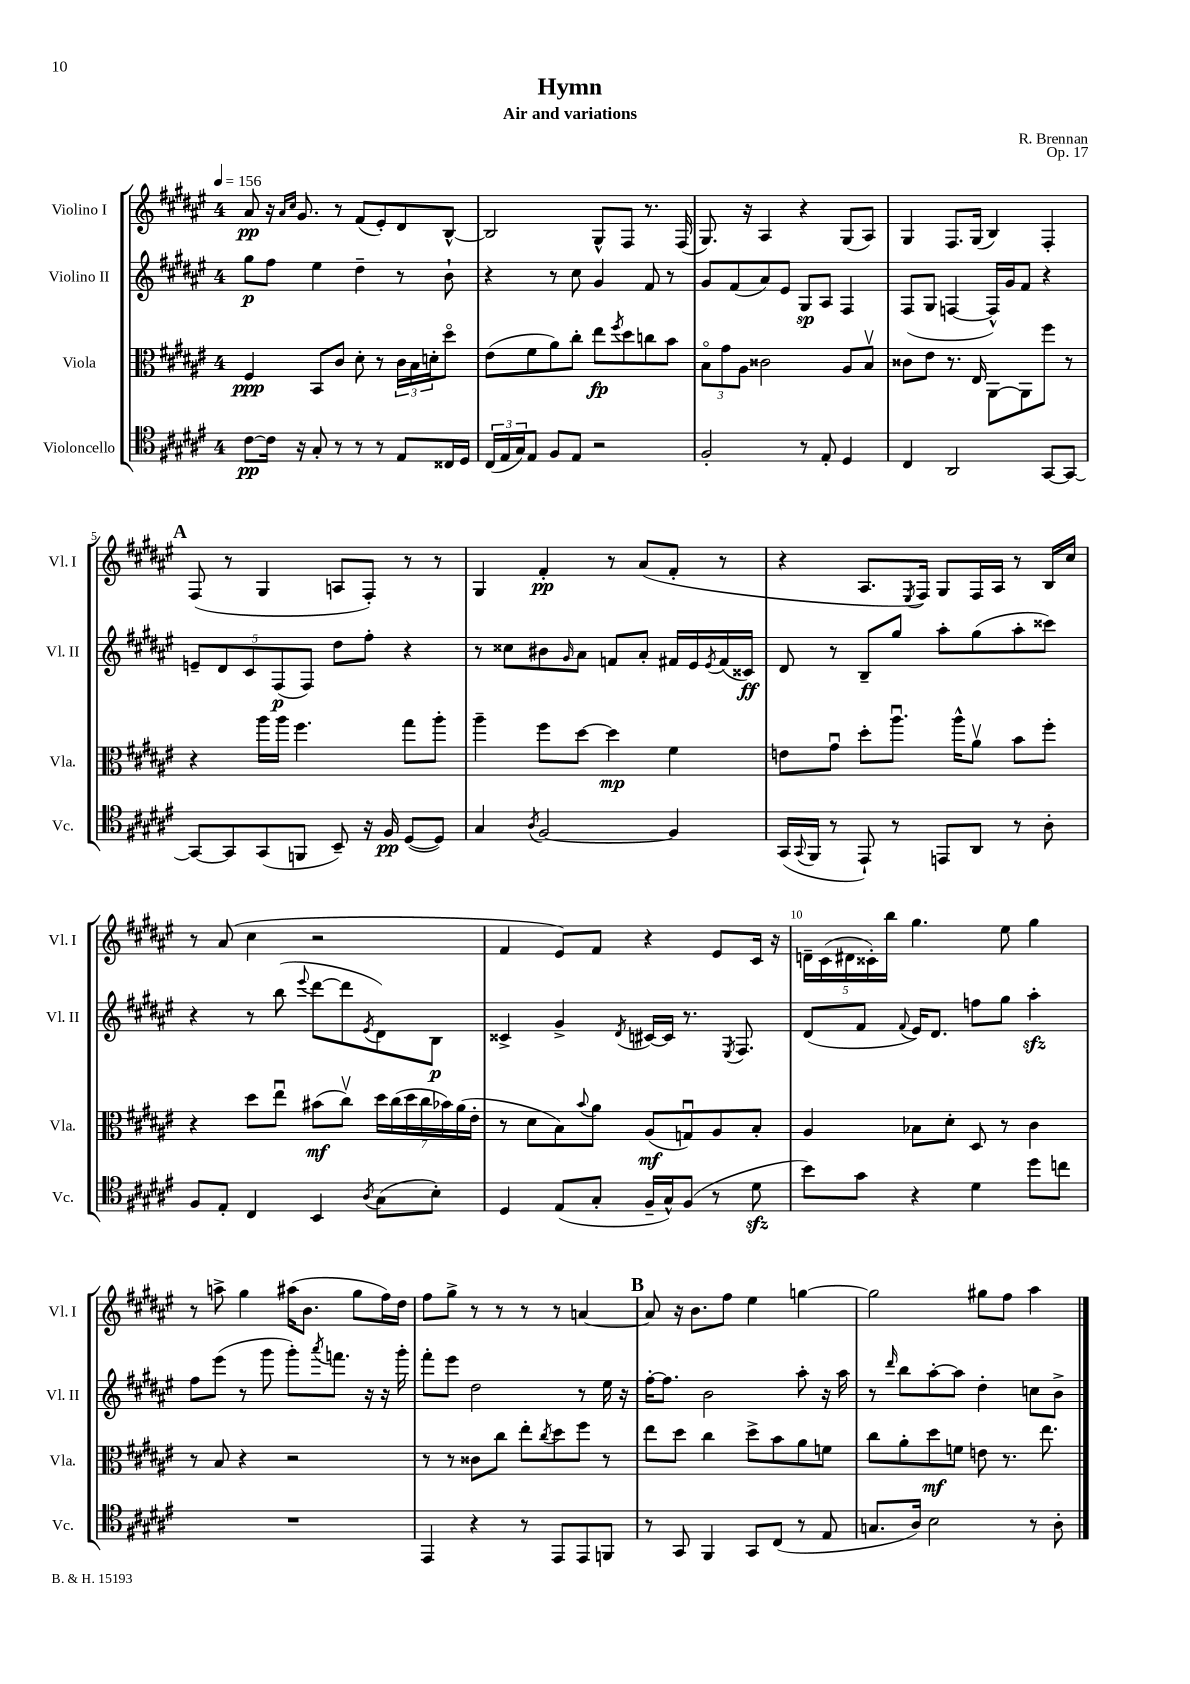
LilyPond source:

\header { title = "Hymn" composer = "R. Brennan" subtitle = "Air and variations" opus = "Op. 17" }
<<
\new StaffGroup <<
\new Staff = "s0" \with { instrumentName = "Violino I" shortInstrumentName = "Vl. I" } {
    \clef treble \key fis \major \once \override Staff.TimeSignature.style = #'single-digit \time 4/4 \tempo 4 = 156
    ais'8\pp r16 \grace { ais'16 cis''16 } gis'8. r8 fis'8( eis'8-.) dis'8 b8~-^ |
    b2 gis8-^ fis8 r8. fis16( |
    gis8.) r16 ais4 r4 gis8( ais8) |
    gis4 fis8. gis16( b4) fis4-. |
    \mark \markup { \bold "A" } fis8( r8 gis4 a8 fis8-.) r8 r8 |
    gis4 fis'4-.\pp r8 ais'8( fis'8-. r8 |
    r4 ais8. \acciaccatura { eis8 } fis16) gis8 fis16 ais16 r8 b16 cis''16 |
    r8 ais'8( cis''4 r2 |
    fis'4 eis'8) fis'8 r4 eis'8 cis'16 r16 |
    \tuplet 5/4 { d'16-- cis'16( dis'16 cisis'16-.) b''16 } gis''4. eis''8 gis''4 |
    r8 a''8-> gis''4 ais''16( b'8. gis''8 fis''16) dis''16 |
    fis''8 gis''8-> r8 r8 r8 r8 a'4~ |
    \mark \markup { \bold "B" } a'8 r16 b'8. fis''8 eis''4 g''4~ |
    g''2 gis''8 fis''8 ais''4 \bar "|." |
}
\new Staff = "s1" \with { instrumentName = "Violino II" shortInstrumentName = "Vl. II" } {
    \clef treble \key fis \major \once \override Staff.TimeSignature.style = #'single-digit \time 4/4
    gis''8\p fis''8 eis''4 dis''4-- r8 b'8-! |
    r4 r8 cis''8 gis'4 fis'8 r8 |
    gis'8 fis'8( ais'8) eis'8 gis8\sp ais8 fis4 |
    fis8( gis8 f4~ f16-^) gis'16 fis'8 r4 |
    \mark \markup { \bold "A" } \tuplet 5/4 { e'8-- dis'8 cis'8 fis8\p( fis8) } dis''8 fis''8-. r4 |
    r8 cisis''8 bis'8 \grace { gis'16 } ais'8 f'8 ais'8-. fis'16 eis'16 \acciaccatura { eis'8 } fis'16( cisis'16\ff) |
    dis'8 r8 b8-- gis''8 ais''8-. gis''8( ais''8-. cisis'''8) |
    r4 r8 b''8( \appoggiatura { eis'''8 } dis'''8~ dis'''8 \acciaccatura { eis'8 } dis'8) b8\p |
    cisis'4-> gis'4-> \acciaccatura { dis'8 } cis'16~ cis'16 r8. \acciaccatura { eis8 } fis8. |
    dis'8( fis'8 \appoggiatura { fis'8 } eis'16) dis'8. f''8 gis''8 ais''4-.\sfz |
    fis''8 eis'''8( r8 gis'''8 gis'''8-.) \acciaccatura { ais'''8 } f'''8. r16 r16 gis'''16-. |
    fis'''8-. eis'''8 dis''2 r8 eis''16 r16 |
    \mark \markup { \bold "B" } fis''16~-. fis''8. b'2 ais''8-. r16 ais''16 |
    r8 \grace { dis'''16 } b''8 ais''8~-. ais''8 dis''4-. c''8 b'8-> \bar "|." |
}
\new Staff = "s2" \with { instrumentName = "Viola" shortInstrumentName = "Vla." } {
    \clef alto \key fis \major \once \override Staff.TimeSignature.style = #'single-digit \time 4/4
    fis4\ppp b,8 cis'8 dis'8-. r8 \tuplet 3/2 { cis'16 b16 d'16-. } dis''8\flageolet |
    eis'8( fis'8 ais'8) cis''8-. eis''8\fp \acciaccatura { fis''8 } dis''8 c''8 b'8 |
    \tuplet 3/2 { b8\flageolet gis'8 ais8 } cisis'2 ais8 b8\upbow |
    cisis'8 eis'8 r8. eis16 ais,8~ ais,8 fis''8 r8 |
    \mark \markup { \bold "A" } r4 ais''16 ais''16 fis''4. gis''8 ais''8-. |
    ais''4-- fis''8 dis''8~ dis''4\mp fis'4 |
    e'8 gis'8\downbow dis''8-. ais''8.\downbow ais''16-^ ais'8\upbow b'8 fis''8-. |
    r4 dis''8 eis''8\downbow bis'8\mf( cis''8\upbow) \tuplet 7/4 { dis''16 cis''16( dis''16 cis''16 bes'16) ais'16( eis'16-. } |
    r8 dis'8 b8) \appoggiatura { b'8 } ais'8 ais8\mf( g8\downbow) ais8 b8-. |
    ais4 bes8 dis'8-. dis8 r8 cis'4 |
    r8 b8 r4 r2 |
    r8 r8 cisis'8 cis''8 eis''8-. \acciaccatura { cis''8 } dis''8 fis''8 r8 |
    \mark \markup { \bold "B" } eis''8 dis''8 cis''4 dis''8-> b'8 ais'8 f'8 |
    cis''8 ais'8-. dis''8\mf f'8 e'8 r8. eis''8. \bar "|." |
}
\new Staff = "s3" \with { instrumentName = "Violoncello" shortInstrumentName = "Vc." } {
    \clef tenor \key fis \major \once \override Staff.TimeSignature.style = #'single-digit \time 4/4
    cis'8~\pp cis'16 r16 gis8-. r8 r8 r8 eis8 cisis16 dis16 |
    \tuplet 3/2 { cis16( eis16 gis16) } eis8 fis8 eis8 r2 |
    fis2-. r8 eis8-. dis4 |
    cis4 ais,2 gis,8~ gis,8~ |
    \mark \markup { \bold "A" } gis,8~ gis,8 gis,8( f,8 b,8--) r16 fis16\pp dis8~( dis8) |
    gis4 \acciaccatura { ais8 } fis2~ fis4 |
    gis,16( \appoggiatura { gis,8 } fis,16 r8 eis,8-!) r8 e,8 ais,8 r8 ais8-. |
    fis8 eis8-. cis4 b,4 \acciaccatura { ais8 } gis8( b8-.) |
    dis4 eis8( gis8-. fis16-- gis16-^) fis8( r8 dis'8\sfz |
    b'8) gis'8 r4 dis'4 dis''8 c''8 |
    R1 |
    eis,4 r4 r8 eis,8 eis,8 f,8 |
    \mark \markup { \bold "B" } r8 gis,8 fis,4 gis,8 cis8( r8 eis8 |
    g8. ais16) b2 r8 ais8-. \bar "|." |
}
>>
>>
\layout { \context { \Score \override BarNumber.break-visibility = ##(#f #t #t) barNumberVisibility = #(every-nth-bar-number-visible 5) } }
